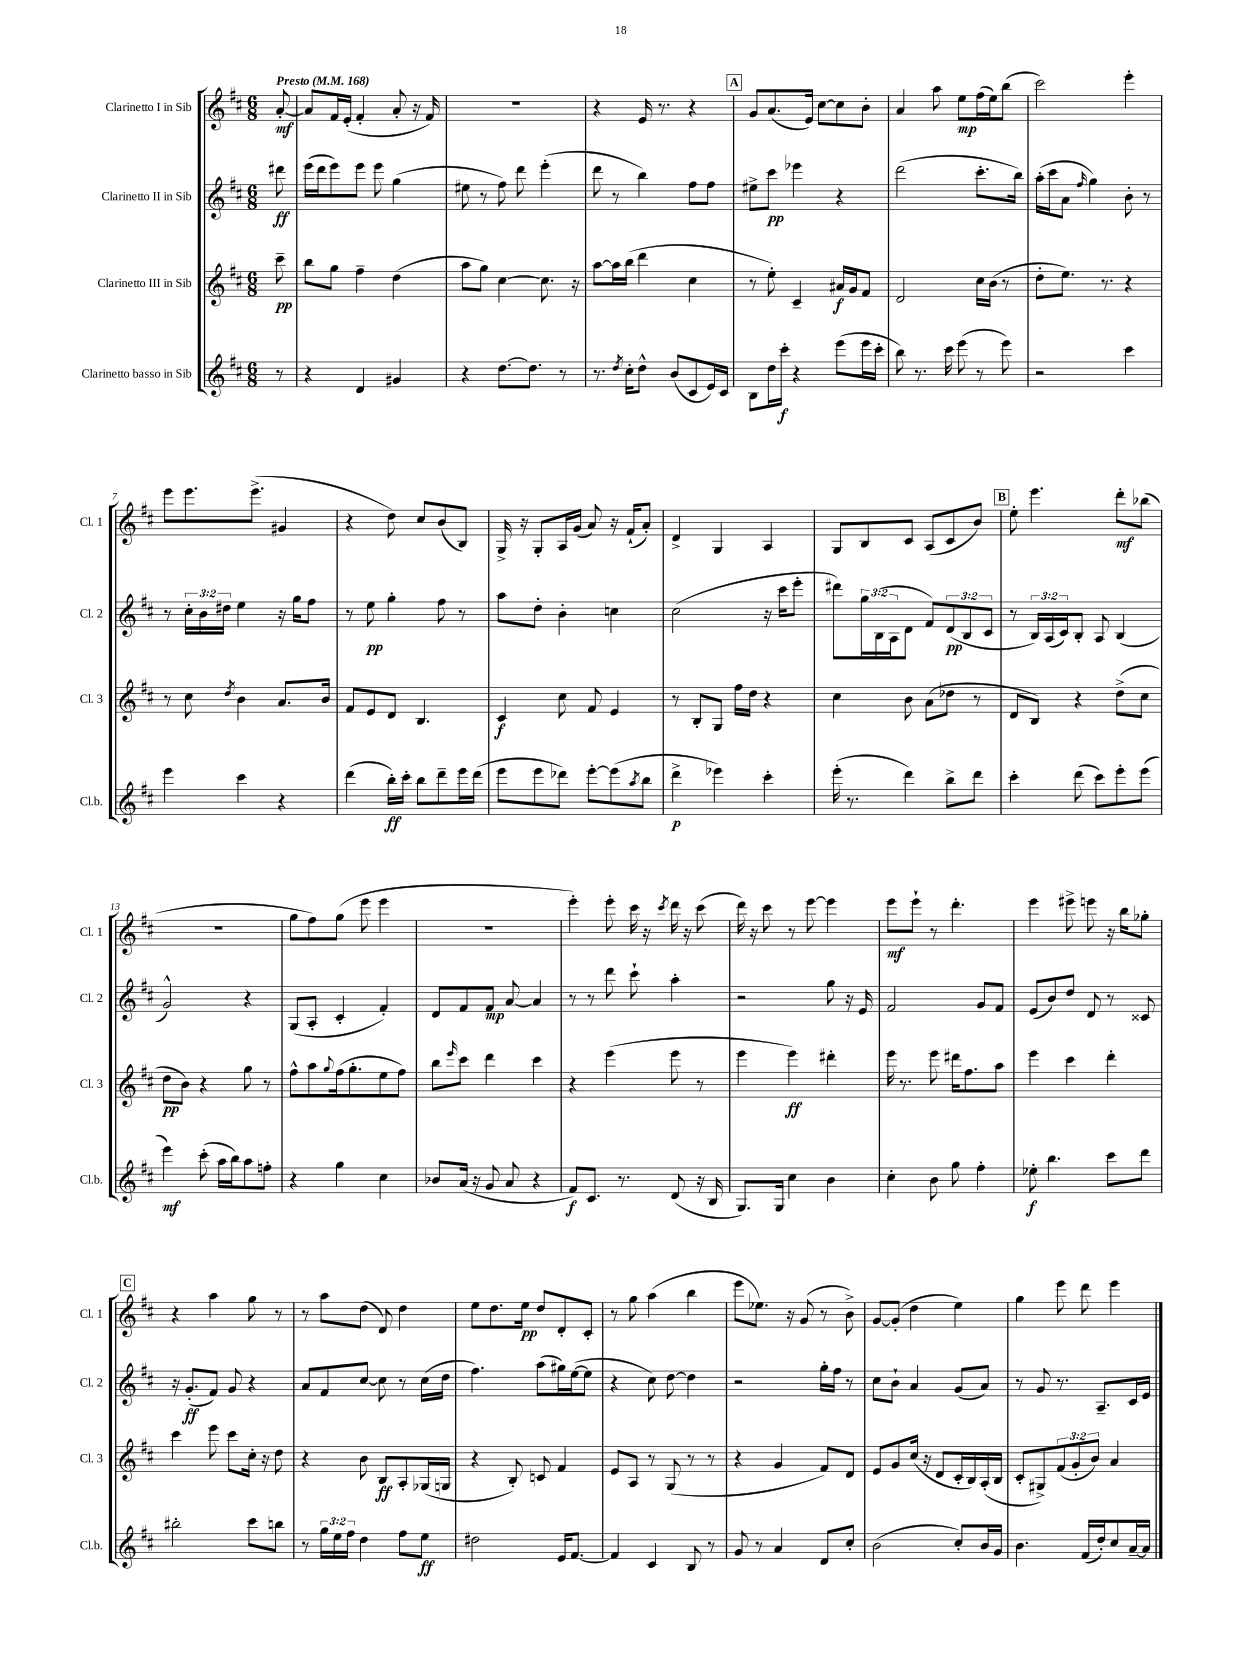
<<
\new StaffGroup <<
\new Staff = "s0" \with { instrumentName = "Clarinetto I in Sib" shortInstrumentName = "Cl. 1" } {
    \clef treble \key d \major \numericTimeSignature \time 6/8 \partial 8 \tempo "Presto" 4 = 168
    a'8~-.\mf |
    a'8 fis'16 e'16-.( fis'4-. a'8-. r16 fis'16) |
    R2. |
    r4 e'16 r8. r4 |
    \mark \markup { \box "A" } g'8 a'8.( e'16) cis''8~ cis''8 b'8-. |
    a'4 a''8 e''8\mp fis''16( e''16) b''8( |
    cis'''2) e'''4-. |
    e'''8 e'''8. e'''8.->( gis'4 |
    r4 d''8) cis''8 b'8( b8) |
    g16-> r16 g8-. a16 g'16( a'8) r16 fis'16-!( a'8-.) |
    d'4-> g4 a4 |
    g8 b8 cis'8 a8( cis'8 b'8) |
    \mark \markup { \box "B" } e''8-. e'''4. d'''8-.\mf bes''8( |
    R2. |
    g''8 fis''8) g''8( e'''8 e'''4 |
    R2. |
    e'''4-.) e'''8-. cis'''16 r16 \acciaccatura { cis'''8 } d'''16 r16 cis'''8( |
    d'''16) r16 cis'''8 r8 e'''8~ e'''4 |
    e'''8\mf e'''8-! r8 d'''4.-. |
    e'''4 eis'''8-> e'''8 r16 b''16 ges''8-. |
    \mark \markup { \box "C" } r4 a''4 g''8 r8 |
    r8 a''8 d''8( d'8) d''4 |
    e''8 d''8. e''16\pp d''8 d'8-. cis'8-. |
    r8 g''8 a''4( b''4 |
    e'''8 ees''8.) r16 g'8( r8 b'8->) |
    g'8~ g'8-.( d''4 e''4) |
    g''4 e'''8 d'''8 e'''4 \bar "|." |
}
\new Staff = "s1" \with { instrumentName = "Clarinetto II in Sib" shortInstrumentName = "Cl. 2" } {
    \clef treble \key d \major \numericTimeSignature \time 6/8 \override Staff.TupletNumber.text = #tuplet-number::calc-fraction-text \partial 8
    dis'''8\ff |
    e'''16( d'''16 e'''8) e'''8 e'''8 g''4( |
    eis''8 r8 fis''8) d'''8 e'''4-.( |
    d'''8 r8 b''4) fis''8 fis''8 |
    \mark \markup { \box "A" } eis''8-> cis'''8\pp ees'''4 r4 |
    d'''2( cis'''8.-. b''16) |
    a''16-.( cis'''16 a'8 \grace { fis''16 } g''4) b'8-. r8 |
    r8 \tuplet 3/2 { cis''16-. b'16 dis''16 } e''4 r16 g''16 fis''8 |
    r8 e''8\pp g''4-. fis''8 r8 |
    a''8 d''8-. b'4-. c''4 |
    cis''2( r16 cis'''16 e'''8-. |
    dis'''8) \tuplet 3/2 { g''16 b16( a16 } d'8 fis'8) \tuplet 3/2 { d'8\pp( b8 cis'8 } |
    \mark \markup { \box "B" } r8 \tuplet 3/2 { b16) a16( cis'16) } b8-. a8 b4( |
    g'2-^) r4 |
    g8( a8-. cis'4-. fis'4-.) |
    d'8 fis'8 fis'8\mp a'8~ a'4 |
    r8 r8 d'''8 cis'''8-! a''4-. |
    r2 g''8 r16 e'16 |
    fis'2 g'8 fis'8 |
    e'8( b'8) d''8 d'8 r8 cisis'8 |
    \mark \markup { \box "C" } r16 g'8.-.\ff( fis'8) g'8 r4 |
    a'8 fis'8 cis''8~ cis''8 r8 cis''16( d''16 |
    fis''4.) a''8( gis''16) e''16~( e''8 |
    r4 cis''8) d''8~ d''4 |
    r2 g''16-. fis''16 r8 |
    cis''8 b'8-! a'4 g'8( a'8) |
    r8 g'8 r8. a8.-- cis'16 e'16 \bar "|." |
}
\new Staff = "s2" \with { instrumentName = "Clarinetto III in Sib" shortInstrumentName = "Cl. 3" } {
    \clef treble \key d \major \numericTimeSignature \time 6/8 \override Staff.TupletNumber.text = #tuplet-number::calc-fraction-text \partial 8
    cis'''8--\pp |
    b''8 g''8 fis''4-- d''4( |
    a''8 g''8) cis''4~ cis''8. r16 |
    a''8~ a''16 b''16( d'''4 cis''4 |
    \mark \markup { \box "A" } r8 e''8-.) cis'4-- ais'16\f g'16 fis'8 |
    d'2 cis''16 b'16( r8 |
    d''8-. e''8.) r8. r4 |
    r8 cis''8 \acciaccatura { d''8 } b'4 a'8. b'16 |
    fis'8 e'8 d'8 b4. |
    cis'4\f cis''8 fis'8 e'4 |
    r8 b8-. g8 fis''16 d''16 r4 |
    cis''4 b'8 a'8( des''8 r8 |
    \mark \markup { \box "B" } d'8 b8) r4 d''8->( cis''8 |
    d''8\pp b'8) r4 g''8 r8 |
    fis''8-^ a''8 \appoggiatura { g''8 } fis''16( g''8.-. e''8 fis''8) |
    b''8 \grace { e'''16 } cis'''8 d'''4 cis'''4 |
    r4 e'''4( e'''8 r8 |
    e'''4 e'''4\ff) dis'''4-. |
    e'''16 r8. e'''8 dis'''16 fis''8. a''8 |
    e'''4 cis'''4 d'''4-. |
    \mark \markup { \box "C" } cis'''4 e'''8 cis'''8 cis''16-. r16 d''8 |
    r4 b'8 b8\ff a8-. ges16( g16 |
    r4 b8-.) c'8 fis'4 |
    e'8 a8 r8 g8( r8 r8 |
    r4 g'4 fis'8) d'8 |
    e'8 g'8 cis''16( r16 d'8 cis'16-. b16) a16-.( b16 |
    cis'8-. gis8->) \tuplet 3/2 { fis'8( g'8-. b'8) } a'4 \bar "|." |
}
\new Staff = "s3" \with { instrumentName = "Clarinetto basso in Sib" shortInstrumentName = "Cl.b." } {
    \clef treble \key d \major \numericTimeSignature \time 6/8 \override Staff.TupletNumber.text = #tuplet-number::calc-fraction-text \partial 8
    r8 |
    r4 d'4 gis'4 |
    r4 d''8.~ d''8. r8 |
    r8. \acciaccatura { d''8 } cis''16-. d''8-^ b'8( cis'8 e'16) cis'16 |
    \mark \markup { \box "A" } b8 d''16 cis'''16-.\f r4 e'''8( e'''16 cis'''16-. |
    b''8) r8. cis'''16 e'''8( r8 e'''8) |
    r2 cis'''4 |
    e'''4 cis'''4 r4 |
    d'''4( b''16-.\ff) cis'''16-. b''8 d'''8-- e'''16 d'''16( |
    e'''8 e'''8 des'''8) e'''8~-. e'''8( \acciaccatura { a''8 } b''8 |
    d'''4->\p ees'''4) cis'''4-. |
    e'''16-.( r8. d'''4) b''8-> d'''8 |
    \mark \markup { \box "B" } cis'''4-. d'''8( cis'''8) e'''8-. e'''8( |
    e'''4\mf) cis'''8-.( a''16 b''16) a''8 f''8-. |
    r4 g''4 cis''4 |
    bes'8 a'16( r16 g'8 a'8 r4 |
    fis'8\f) cis'8. r8. d'8( r16 b16 |
    g8.) g16 cis''4 b'4 |
    cis''4-. b'8 g''8 fis''4-. |
    ees''8-.\f b''4. cis'''8 d'''8 |
    \mark \markup { \box "C" } bis''2-. cis'''8 b''8 |
    r8 \tuplet 3/2 { g''16 e''16 fis''16 } d''4 fis''8 e''8\ff |
    dis''2 e'16 fis'8.~ |
    fis'4 cis'4 b8 r8 |
    g'8 r8 a'4 d'8 cis''8-. |
    b'2( cis''8-.) b'16 g'16 |
    b'4. fis'16( d''16-.) cis''8 a'16~-- a'16 \bar "|." |
}
>>
>>
